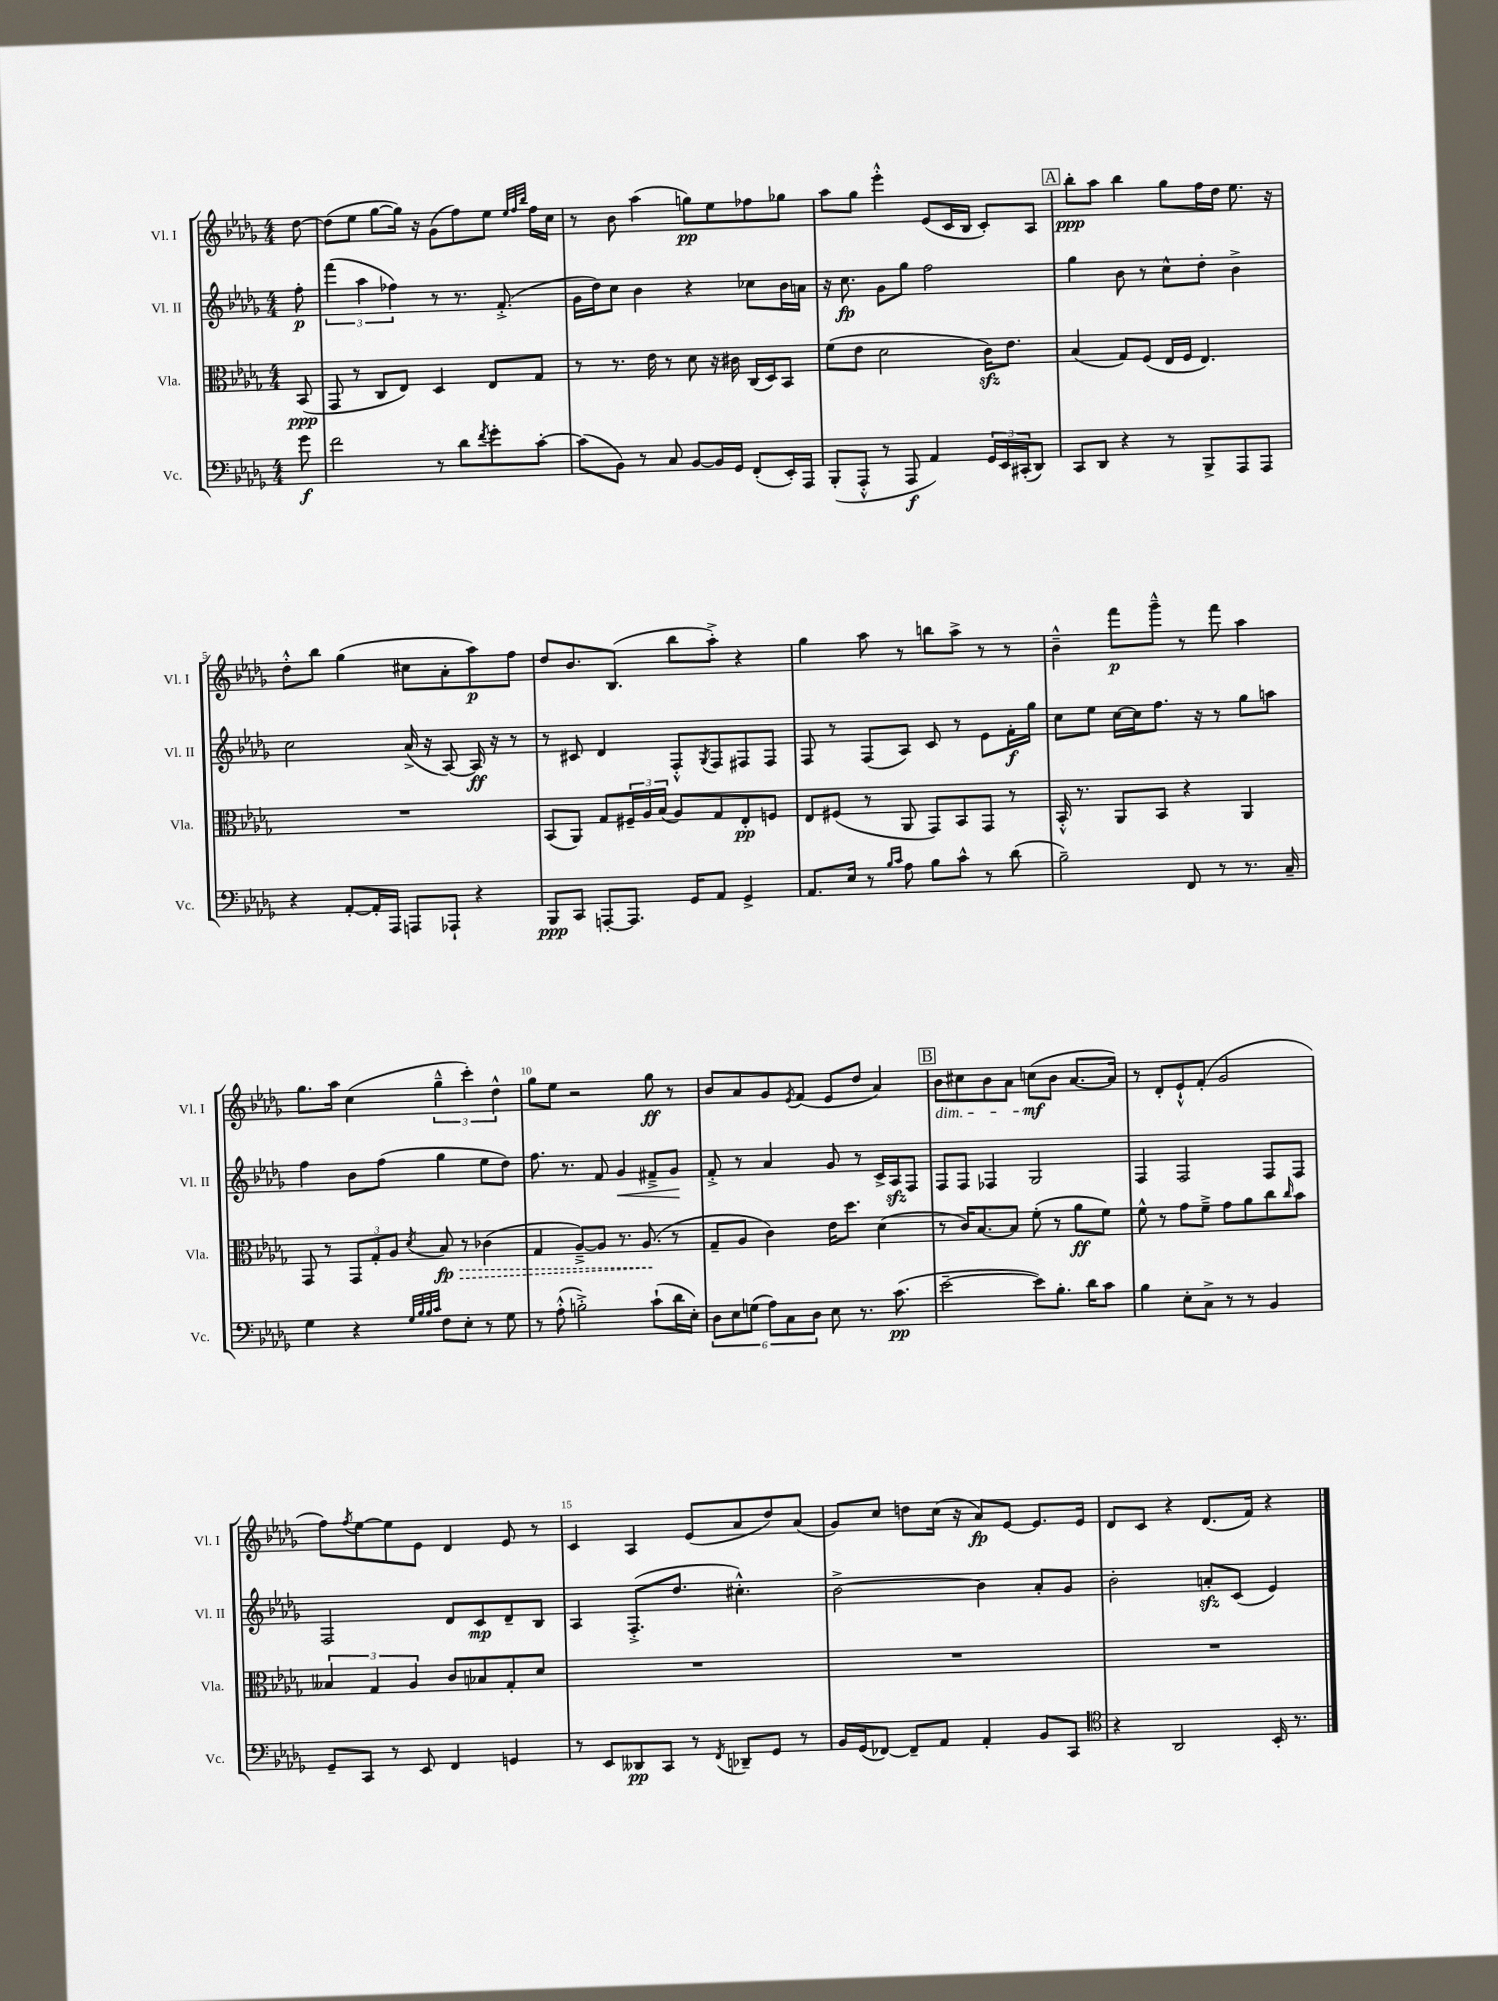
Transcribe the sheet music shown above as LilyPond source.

<<
\new StaffGroup <<
\new Staff = "s0" \with { instrumentName = "Vl. I" shortInstrumentName = "Vl. I" } {
    \clef treble \key des \major \numericTimeSignature \time 4/4 \partial 8
    des''8~ |
    des''8( ees''8 ges''8~ ges''16) r16 ges'8( f''8) ees''8 \grace { ees''32 f''32 bes''32 } f''16 c''16 |
    r8 bes'8 aes''4( g''8\pp) ees''8 fes''8 ges''8 |
    aes''8 ges''8 ees'''4-.-^ ees'8( c'16 bes16 c'8-.) aes8 |
    \mark \markup { \box "A" } bes''8-.\ppp aes''8 bes''4 ges''8 f''16 des''16 ees''8. r16 |
    des''8-.-^ bes''8 ges''4( cis''8 aes'8-. aes''8\p) f''8 |
    des''8 bes'8. bes8.( bes''8 aes''8-.->) r4 |
    ges''4 aes''8 r8 b''8 aes''8-> r8 r8 |
    bes'4---^ f'''8\p ges'''8---^ r8 f'''8 aes''4 |
    ges''8. aes''16 c''4( \tuplet 3/2 { ges''4---^ c'''4-.) des''4-^ } |
    ges''8 ees''8 r2 ges''8\ff r8 |
    bes'8 aes'8 ges'8 \acciaccatura { ees'8 } f'8( ees'8 des''8 aes'4) |
    \mark \markup { \box "B" } bes'8\dim cis''8 bes'8 aes'8 c''8\mf\!( bes'8 aes'8.~ aes'16) |
    r8 des'8-. ees'8-!-^ f'8-.( ges'2 |
    f''8) \acciaccatura { f''8 } ees''8~ ees''8 ees'8 des'4 ees'8 r8 |
    c'4 aes4 ees'8( aes'8 des''8) aes'8( |
    ges'8) c''8 d''8 c''16( r16 aes'8\fp) ees'8~ ees'8. ees'16 |
    des'8 c'8 r4 des'8.( f'16) r4 \bar "|." |
}
\new Staff = "s1" \with { instrumentName = "Vl. II" shortInstrumentName = "Vl. II" } {
    \clef treble \key des \major \numericTimeSignature \time 4/4 \partial 8
    f''8-.\p |
    \tuplet 3/2 { f'''4( aes''4 fes''4) } r8 r8. f'8.-.->( |
    ges'16 des''16) c''8 bes'4 r4 ces''8 bes'16 a'16 |
    r16 c''8.\fp ges'8 ges''8 f''2 |
    \mark \markup { \box "A" } ges''4 bes'8 r8 c''8-^ des''8-. bes'4-> |
    c''2 aes'16->( r16 aes8~) aes16\ff r16 r8 |
    r8 cis'8 des'4 f8-.-^ \acciaccatura { ges8 } f8 fis8 fis8 |
    f8 r8 f8( aes8) c'8 r8 ees'8 f'16-.\f ges''16 |
    c''8 ees''8 c''16~ c''16 f''8. r16 r8 ges''8 a''8 |
    f''4 bes'8 f''8( ges''4 ees''8 des''8) |
    f''8. r8. f'8 ges'4\< fis'8---> ges'8\! |
    f'8-.-> r8 aes'4 ges'8 r8 c'16-> aes16\sfz f8 |
    \mark \markup { \box "B" } f8 f8 fes4 ges2 |
    f4 f2 f8 f8 |
    f2 des'8 c'8\mp des'8-- bes8 |
    aes4 f8.-.->( des''8. cis''4.-.-^) |
    bes'2~-> bes'4 aes'8-. ges'8 |
    bes'2-. a'8-.\sfz c'8( ees'4) \bar "|." |
}
\new Staff = "s2" \with { instrumentName = "Vla." shortInstrumentName = "Vla." } {
    \clef alto \key des \major \numericTimeSignature \time 4/4 \partial 8
    bes,8\ppp( |
    ges,8 r8 c8 ees8) des4 ees8 ges8 |
    r8 r8. ees'16 r8 des'8 r16 cis'16 c16( des16) bes,8 |
    f'8( ees'8 des'2 c'16\sfz) ees'8. |
    \mark \markup { \box "A" } bes4( ges8) f8( ees16 f16 ees4.) |
    R1 |
    bes,8( aes,8) ges8 \tuplet 3/2 { fis16-- aes16 bes16( } aes8) ges8 ees8-.\pp f8 |
    ees8 fis8( r8 aes,8 ges,8) bes,8 ges,8 r8 |
    bes,16-.-^ r8. aes,8 bes,8 r4 aes,4 |
    ges,8 r8 \tuplet 3/2 { ges,8 ges8-. aes8 } \acciaccatura { des'8 } \once \override Hairpin.style = #'dashed-line bes8\fp\> r8 ces'4( |
    ges4 aes8~--->) aes8 r8. aes8.\!( r8 |
    ges8-- aes8 c'4) ees'16 des''8. des'4( |
    \mark \markup { \box "B" } r8 c'16) bes8.~ bes8 f'8-.( r8 aes'8\ff f'8) |
    f'8-^ r8 ges'8 f'8---> ges'8 aes'8 c''8 \grace { c''16 } bes'8 |
    \tuplet 3/2 { beses4 ges4 aes4 } c'8 bes8 ges8-. des'8 |
    R1 |
    R1 |
    R1 \bar "|." |
}
\new Staff = "s3" \with { instrumentName = "Vc." shortInstrumentName = "Vc." } {
    \clef bass \key des \major \numericTimeSignature \time 4/4 \partial 8
    ges'8\f |
    f'2 r8 des'8 \acciaccatura { f'8 } ges'8-. c'8~-. |
    c'8( bes,8) r8 c8 bes,8~ bes,16 ges,16 f,8-.( ees,16-.) aes,,16 |
    bes,,8-.( aes,,8-.-^ r8 aes,,8\f aes,4) \tuplet 3/2 { ges,16 ees,16 cis,16-.( } des,8) |
    \mark \markup { \box "A" } c,8 des,8 r4 r8 bes,,8-> aes,,8 aes,,8 |
    r4 aes,8~-. aes,16-. aes,,16 a,,8 aes,,8-! r4 |
    bes,,8\ppp c,8 a,,8~-. a,,8. ges,16 aes,8 ges,4-> |
    aes,8. ees16 r8 \grace { bes16 c'16 } aes8 bes8 c'8-^ r8 des'8( |
    bes2--) f,8 r8 r8. c16-- |
    ges4 r4 \grace { ges32 bes32 bes32 c'32 } f8 ees8-. r8 ges8 |
    r8 aes8-.-^( b2-.->) c'8-!( des'16 ees16-.) |
    \tuplet 6/4 { des8 ees8 g8( aes8) c8 des8 } ees8 r8. c'8.\pp( |
    \mark \markup { \box "B" } ees'2~-- ees'8) bes8.-. des'16 c'8 |
    bes4 ees8-. c8-> r8 r8 bes,4 |
    ges,8-- c,8 r8 ees,8 f,4 g,4 |
    r8 ees,8 deses,8\pp c,8 r8 \acciaccatura { f,8 } des,8-- ges,8 r8 |
    bes,16 ges,16( fes,8~) fes,8-- aes,8 aes,4-. bes,8 c,8 |
    \clef tenor r4 aes,2 bes,16-. r8. \bar "|." |
}
>>
>>
\layout { \context { \Score \override BarNumber.break-visibility = ##(#f #t #t) barNumberVisibility = #(every-nth-bar-number-visible 5) } }
